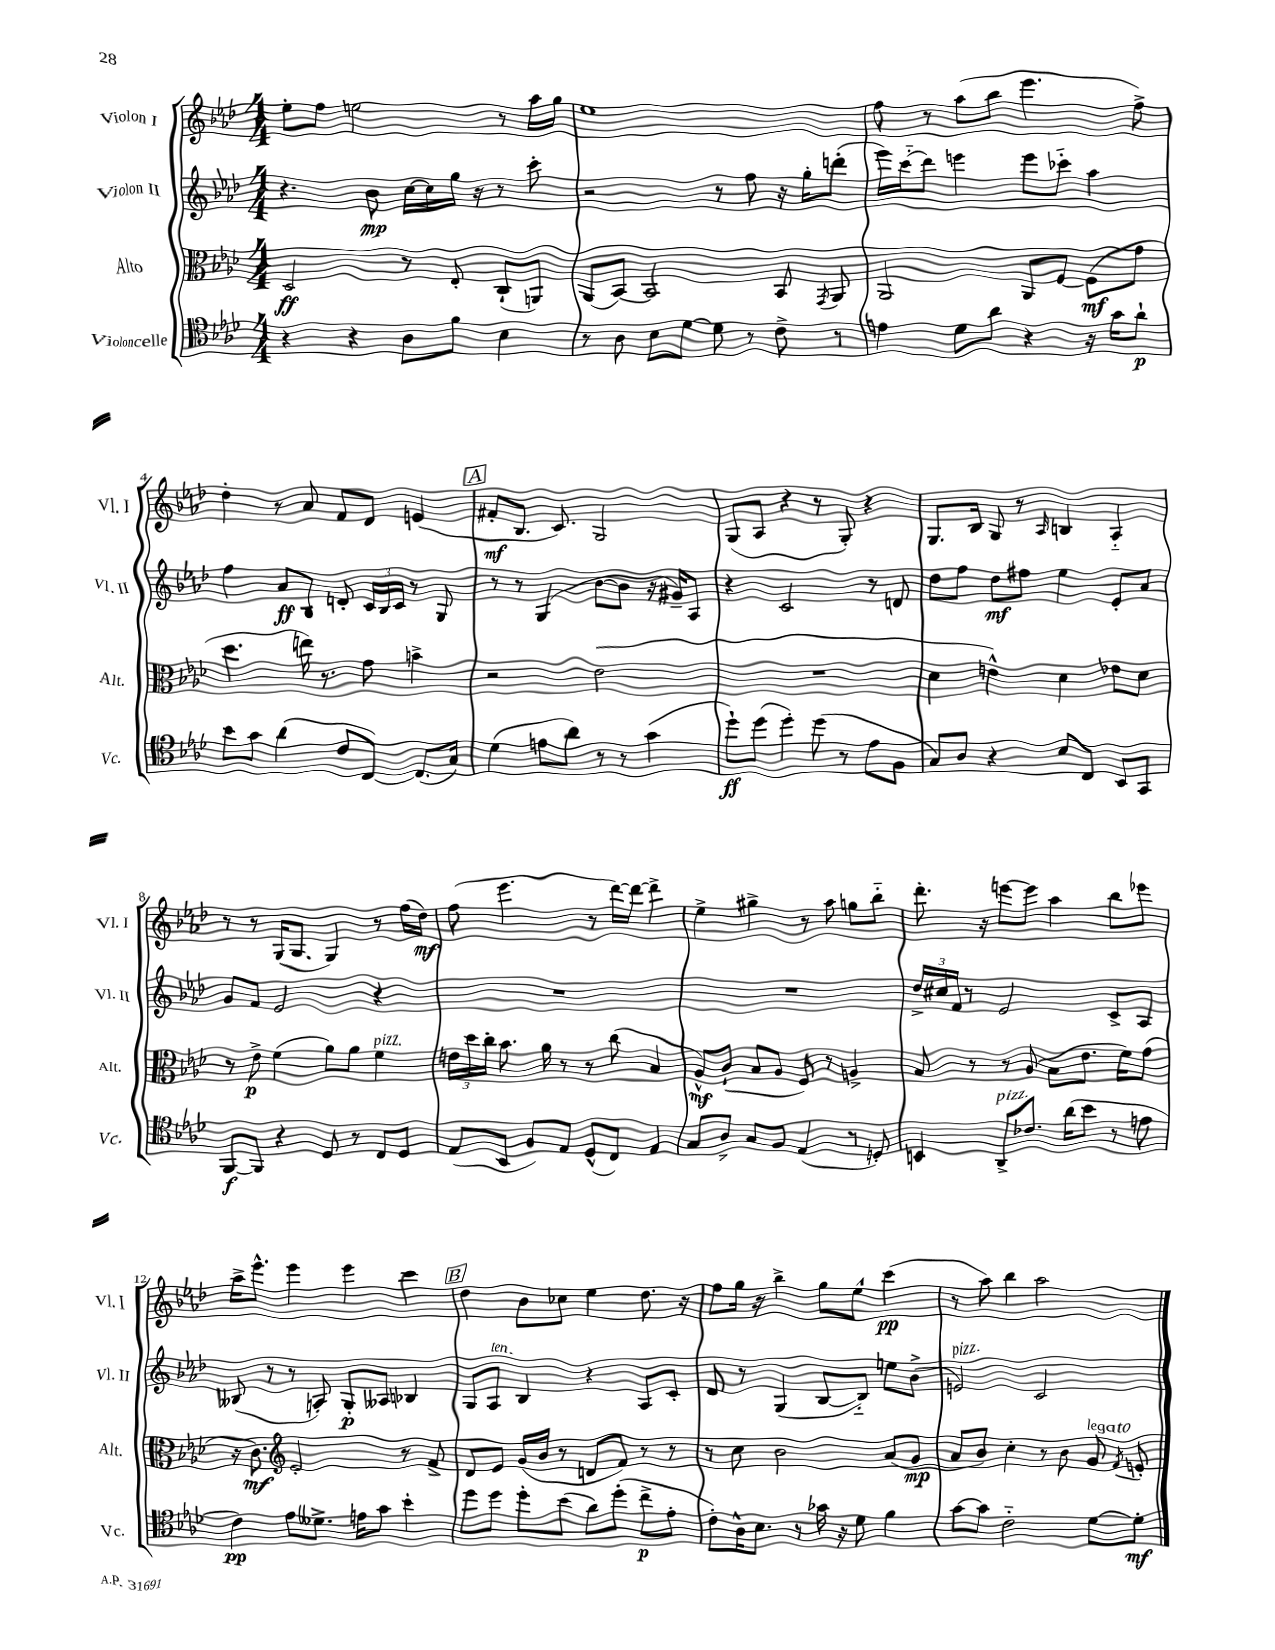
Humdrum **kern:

**kern	**kern	**kern	**kern
*staff4	*staff3	*staff2	*staff1
*clefC4	*clefC3	*clefG2	*clefG2
*k[b-e-a-d-]	*k[b-e-a-d-]	*k[b-e-a-d-]	*k[b-e-a-d-]
*M4/4	*M4/4	*M4/4	*M4/4
4r	2D-	4.r	8ee-'
.	.	.	8ff
4r	.	.	2ee
.	.	8b-	.
8A-	8r	[16cc	.
.	.	16cc]	.
8f	8E-'	16gg	.
.	.	16r	.
4B-	(8C`	8r	8r
.	8AA)	8ccc'	16aa-
.	.	.	16gg
=	=	=	=
8r	(8AA-	2r	1ee-
8A-	[8BB-)	.	.
8B-	2BB-]	.	.
[8d-	.	.	.
8d-]	.	8r	.
8r	.	8ff	.
8c^	8BB-	16r	.
.	.	16gg'	.
.	8qGG	.	.
8r	8AA-	(8ddd'	.
=	=	=	=
4e	2AA-	16eee-)	8ff
.	.	(16ccc'~	.
.	.	8ddd-)	8r
8d-	.	4eee	(8aa-
8a-	.	.	8bb-
4r	8AA-	8eee	4.eee-
.	[8F	8ccc-'~	.
16r	(8F]	4aa-	.
16g	.	.	.
8a-`	8g	.	8ff^)
=	=	=	=
8b-	4.dd-	4ff	4dd-'
8g	.	.	.
(4a-	.	8a-	8r
.	16ee)	8B-	8a-
.	8.r	.	.
8c	.	8d'	8f
[8C)	8g	24c	8d-
.	.	24B-	.
.	.	24c	.
(8.C]	4b^	8r	(4e
.	.	8G	.
16G)	.	.	.
=	=	=	=
(4d-	2r	8r	8f#'
.	.	8r	8.B-
8e	.	(4G	.
.	.	.	8.c)
8a-)	.	.	.
8r	(2e-	[8b-	2G
8r	.	8b-]	.
(4g	.	16r	.
.	.	16g#~)	.
.	.	8A-	.
=	=	=	=
8dd-`)	1r	4r	(8G
(8dd-	.	.	8A-
4dd-')	.	2c	4r
(8dd-	.	.	8r
8r	.	.	8G')
8e-	.	8r	4r
8F	.	8d	.
=	=	=	=
8G)	4d-	8dd-	8.G
8A-	.	8ff	.
.	.	.	16B-
4r	4e^^)	8dd-	8G
.	.	8ff#	8r
.	.	.	16qqA-
8B-	4d-	4ee-	4B
8C	.	.	.
8BB-	8e-	8e-'	4A-'~
8GG	8d-	8a-	.
=	=	=	=
[8FF	8r	8g	8r
8FF]	8e-^	8f	8r
4r	(4f	2e-	(16G
.	.	.	8.G
8D-	8a-)	.	4G)
8r	8a-	.	.
8C	4f	4r	8r
8D-	.	.	(16ff
.	.	.	16dd-)
=	=	=	=
(8E-	24e	1r	(8ff
.	24dd-	.	.
.	24cc'	.	.
8BB-	8.b-	.	4.eee-
8F)	.	.	.
.	16a-	.	.
8E-	8r	.	.
(8D-^^	8r	.	8r
8C)	(8cc	.	[16ddd-)
.	.	.	16ddd-_
4E-	4B-	.	4ddd-^]
=	=	=	=
8G	8A-^^)	1r	4ee-^
8A-^	(8c`	.	.
8G	8B-	.	4gg#^
8F	8A-	.	.
(4E-	8F)	.	8r
.	8r	.	8aa-
8r	4A^	.	8gg
8D')	.	.	8bb-'~
=	=	=	=
4BB	8B-	24dd-^	8.ddd-'
.	.	24cc#	.
.	.	24f	.
.	8r	8r	.
.	.	.	16r
8AA-^	8r	2e-	[8eee
8.c-	(8A-	.	8eee]
.	8B-	.	4aa-
(16a-	.	.	.
8b-	8.e-	.	.
8r	.	8c^	8bb-
.	16f)	.	.
8e	(8g	8A-	8eee-
=	=	=	=
4c)	16r	(8B--	16aa-^
.	8.c)	.	8.eee-^^
.	.	8r	.
*	*clefG2	*	*
8e-	2e-'	8r	4eee-
8.d--^	.	8A')	.
.	.	8G'	4eee-
16e	.	.	.
8g	.	8A--	.
4b-'	8r	4B-	4ccc
.	8f^	.	.
=	=	=	=
8dd-	8d-	8G	4dd-
8dd-	8e-	8A-	.
8dd-'	(16g	4B-	8b-
.	16b-	.	.
(8b-	8r	.	8cc-
8a-)	8d	4r	4ee-
(8dd-'	8f)	.	.
8cc^	8r	8A-	8.dd-
8e-'	8r	8c'	.
.	.	.	16r
=	=	=	=
8c')	8r	8d-	8ff
16A-^^	8cc	8r	16gg
8.B-	.	.	16r
.	2b-	(4G	4bb-^
8r	.	.	.
16g-	.	[8B-	8gg
16r	.	.	.
8d-	.	8B-'~])	8ee-^^
4f	(8a-	8ee	(4ccc
.	8g	(8b-^	.
=	=	=	=
[8g	8a-	2e)	8r
8g]	8b-)	.	8aa-)
2c'~	4cc'	.	4bb-
.	8r	2c	2aa-
.	8b-	.	.
[8d-	8g	.	.
.	8qf	.	.
8d-']	8e'	.	.
==	==	==	==
*-	*-	*-	*-
